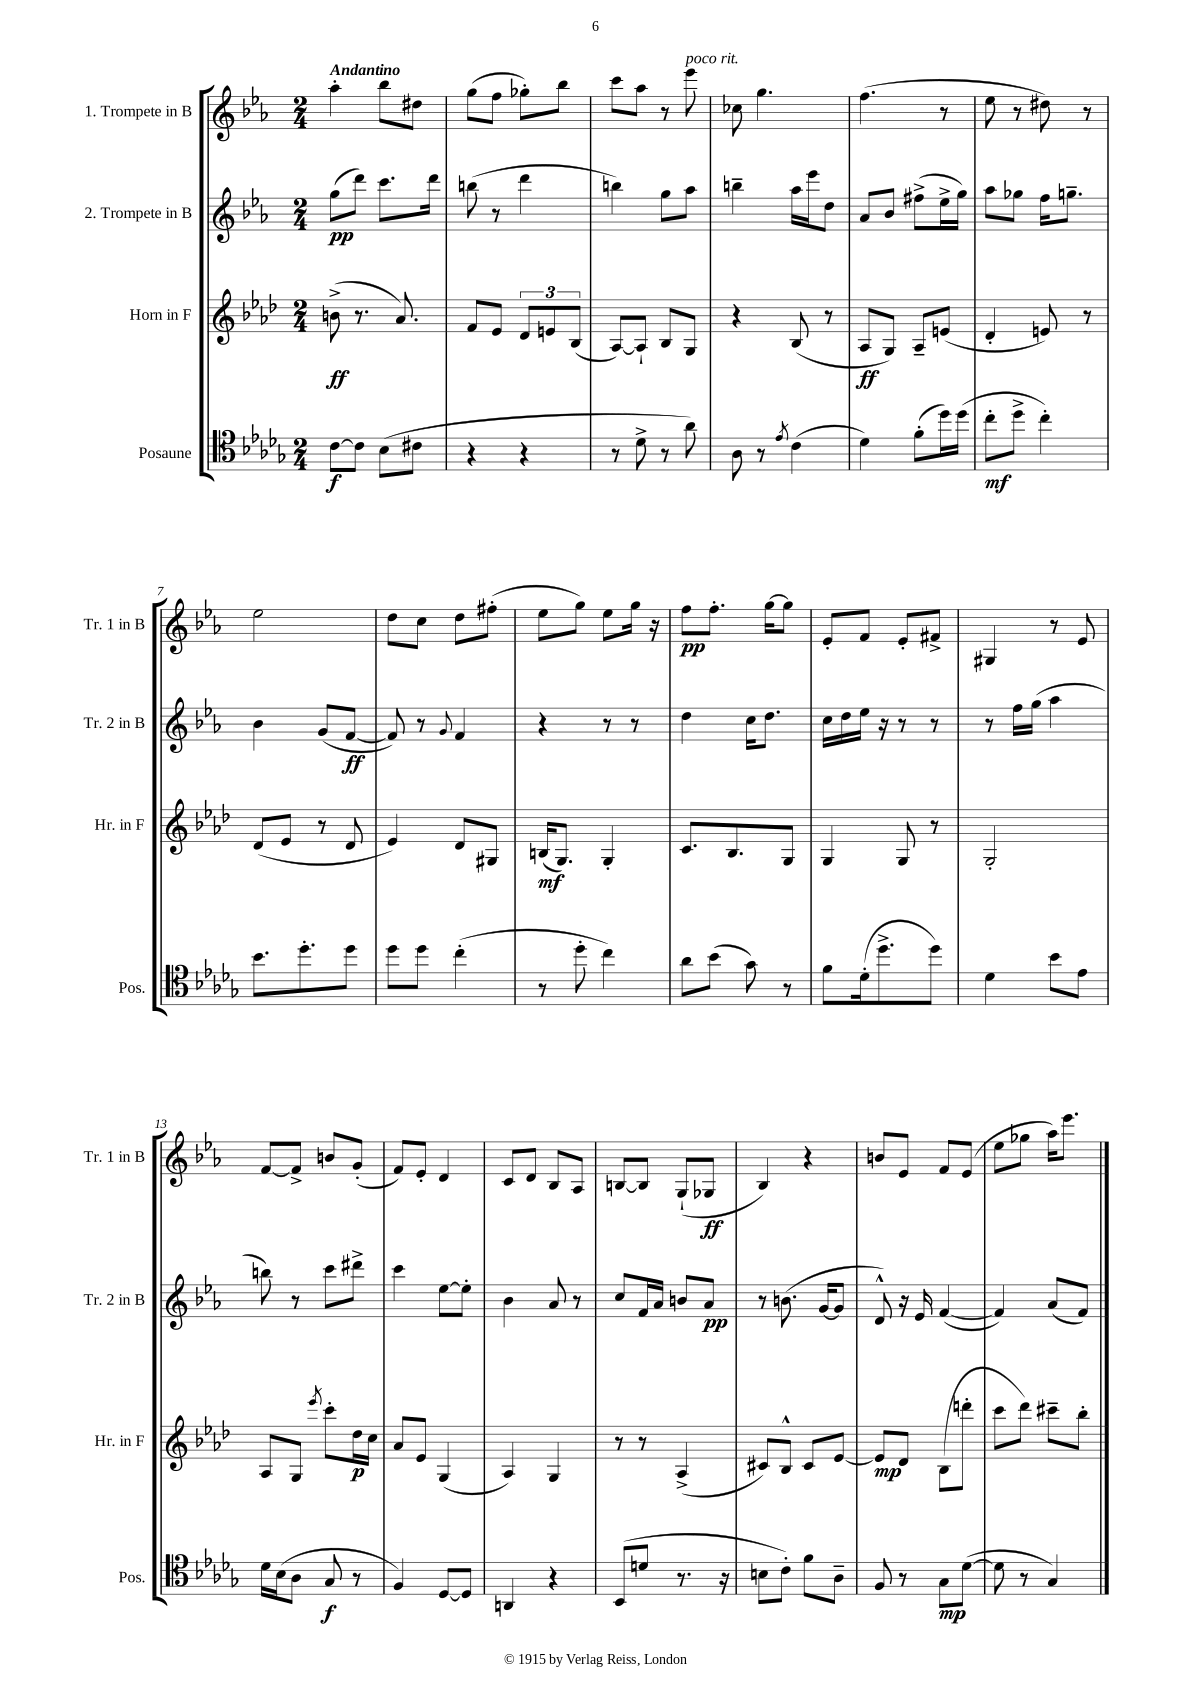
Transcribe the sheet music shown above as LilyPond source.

<<
\new StaffGroup <<
\new Staff = "s0" \with { instrumentName = "1. Trompete in B" shortInstrumentName = "Tr. 1 in B" } {
    \clef treble \key ees \major \numericTimeSignature \time 2/4 \tempo "Andantino"
    aes''4-. bes''8 dis''8 |
    g''8( f''8 ges''8-.) bes''8 |
    c'''8 aes''8 r8 ees'''8^\markup { \italic "poco rit." } |
    ces''8 g''4. |
    f''4.( r8 |
    ees''8 r8 dis''8) r8 |
    ees''2 |
    d''8 c''8 d''8 fis''8-.( |
    ees''8 g''8) ees''8 g''16 r16 |
    f''8\pp f''8.-. g''16~ g''8 |
    ees'8-. f'8 ees'8-. fis'8-> |
    gis4 r8 ees'8 |
    f'8~ f'8-> b'8 g'8-.( |
    f'8) ees'8-. d'4 |
    c'8 d'8 bes8 aes8 |
    b8~ b8 g8-!( ges8\ff |
    bes4) r4 |
    b'8 ees'8 f'8 ees'8( |
    ees''8 ges''8 aes''16) ees'''8. \bar "|." |
}
\new Staff = "s1" \with { instrumentName = "2. Trompete in B" shortInstrumentName = "Tr. 2 in B" } {
    \clef treble \key ees \major \numericTimeSignature \time 2/4
    g''8\pp( d'''8) c'''8. d'''16 |
    b''8( r8 d'''4 |
    b''4) g''8 aes''8 |
    b''4-- aes''16 ees'''16 d''8 |
    aes'8 bes'8 fis''8->( ees''16-> g''16) |
    aes''8 ges''8 f''16 g''8.-- |
    bes'4 g'8( f'8~\ff |
    f'8) r8 \appoggiatura { g'8 } f'4 |
    r4 r8 r8 |
    d''4 c''16 d''8. |
    c''16 d''16 ees''16 r16 r8 r8 |
    r8 f''16 g''16( aes''4 |
    b''8) r8 c'''8 dis'''8-> |
    c'''4 ees''8~ ees''8-. |
    bes'4 aes'8 r8 |
    c''8 f'16 aes'16 b'8 aes'8\pp |
    r8 b'8.( g'16~ g'8 |
    d'8-^) r16 ees'16 f'4~( |
    f'4) aes'8( f'8) \bar "|." |
}
\new Staff = "s2" \with { instrumentName = "Horn in F" shortInstrumentName = "Hr. in F" } {
    \clef treble \key aes \major \numericTimeSignature \time 2/4
    b'8->\ff( r8. aes'8.) |
    f'8 ees'8 \tuplet 3/2 { des'8 e'8 bes8( } |
    aes8~) aes8-! bes8 g8 |
    r4 bes8( r8 |
    aes8\ff g8) aes8-- e'8( |
    des'4-. e'8) r8 |
    des'8( ees'8 r8 des'8 |
    ees'4) des'8 gis8 |
    b16\mf( g8.) g4-. |
    c'8. bes8. g8 |
    g4 g8 r8 |
    g2-. |
    aes8 g8 \acciaccatura { ees'''8 } c'''8-. des''16\p c''16 |
    aes'8 ees'8 g4( |
    aes4) g4 |
    r8 r8 aes4->( |
    cis'8) bes8-^ cis'8 ees'8~ |
    ees'8\mp des'8 bes8( d'''8-. |
    c'''8 des'''8) cis'''8-- bes''8-. \bar "|." |
}
\new Staff = "s3" \with { instrumentName = "Posaune" shortInstrumentName = "Pos." } {
    \clef tenor \key des \major \numericTimeSignature \time 2/4
    c'8~\f c'8 bes8( cis'8 |
    r4 r4 |
    r8 des'8-> r8 aes'8) |
    aes8 r8 \acciaccatura { ees'8 } c'4( |
    des'4) f'8-.( des''16) des''16( |
    c''8-.\mf des''8-> c''4-.) |
    bes'8. des''8.-. des''8 |
    des''8 des''8 c''4-.( |
    r8 des''8-. c''4) |
    aes'8 bes'8( ges'8) r8 |
    f'8 des'16-.( des''8.-> des''8) |
    des'4 bes'8 ees'8 |
    des'16 bes16( aes8 ges8\f r8 |
    f4) des8~ des8 |
    a,4 r4 |
    bes,8( d'8 r8. r16 |
    b8 c'8-.) f'8 aes8-- |
    f8 r8 ges8\mp des'8~( |
    des'8 r8 ges4) \bar "|." |
}
>>
>>
